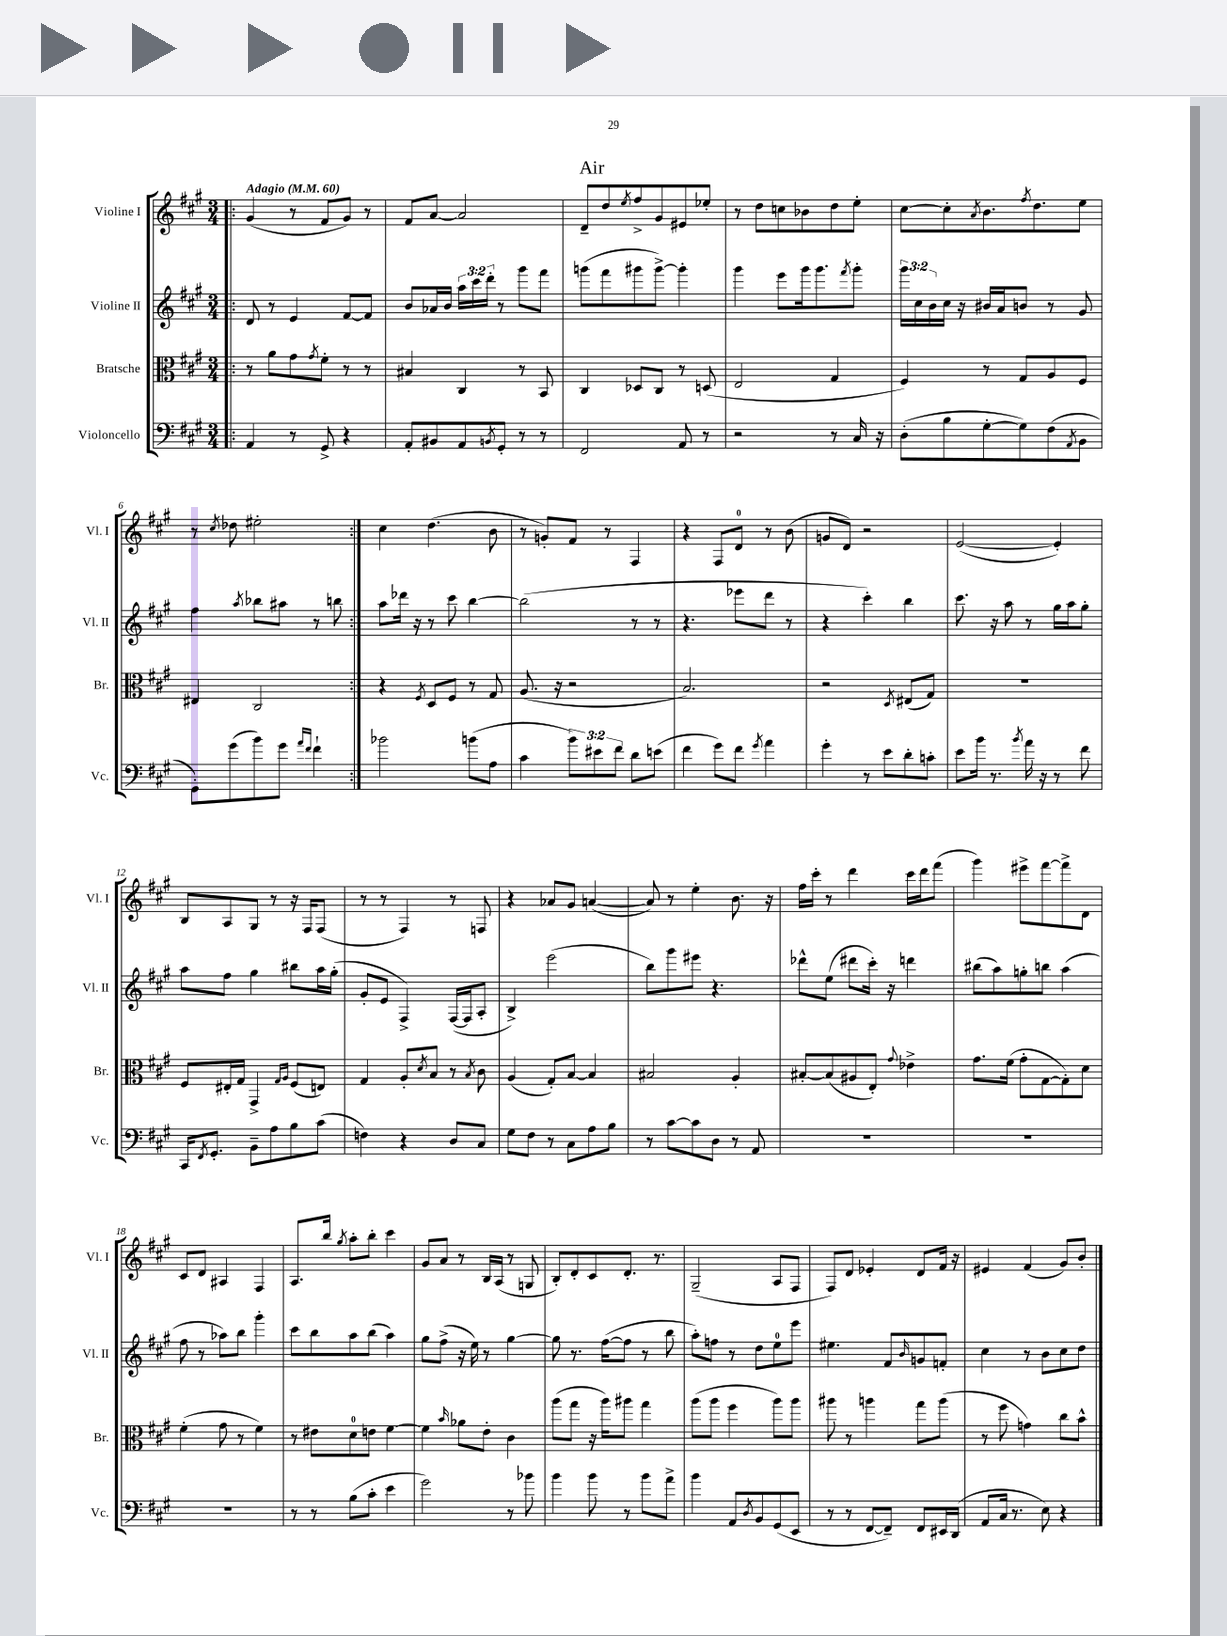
\header { title = "Air" }
<<
\new StaffGroup <<
\new Staff = "s0" \with { instrumentName = "Violine I" shortInstrumentName = "Vl. I" } {
    \clef treble \key a \major \numericTimeSignature \time 3/4 \tempo "Adagio" 4 = 60
    \repeat volta 2 { \bar ".|:" gis'4( r8 fis'8 gis'8) r8 |
    fis'8 a'8~ a'2 |
    d'8-- d''8 \acciaccatura { e''8 } fis''8-> gis'8 eis'8 ees''8-. |
    r8 d''8 c''8 bes'8 d''8 e''8-. |
    cis''8~ cis''8-. \acciaccatura { a'8 } b'8. \acciaccatura { fis''8 } d''8. e''8 |
    r8 \acciaccatura { cis''8 } des''8 eis''2-. | }
    cis''4 d''4.( b'8 |
    r8 g'8-.) fis'8 r8 fis4 |
    r4 fis8 d'8-0 r8 b'8( |
    g'8 d'8) r2 |
    e'2~( e'4-.) |
    b8 a8 gis8 r8 r16 fis16 fis8( |
    r8 r8 fis4) r8 f8 |
    r4 aes'8 gis'8 a'4~( |
    a'8) r8 e''4-. b'8. r16 |
    fis''16 cis'''16-. r8 d'''4 cis'''16 d'''16 fis'''8( |
    gis'''4) eis'''8-> fis'''8~ fis'''8-> d'8 |
    cis'8 d'8 ais4 fis4 |
    a8. b''16 \acciaccatura { gis''8 } a''8-. b''8-. cis'''4 |
    gis'8 a'8 r8 b16 a16( r8 g8 |
    b8-.) d'8-. cis'8 d'8.-. r8. |
    gis2--( a8 fis8 |
    fis8) d'8 ees'4-. d'8 fis'16 r16 |
    eis'4 fis'4( gis'8) b'8-. \bar "|." |
}
\new Staff = "s1" \with { instrumentName = "Violine II" shortInstrumentName = "Vl. II" } {
    \clef treble \key a \major \numericTimeSignature \time 3/4 \override Staff.TupletNumber.text = #tuplet-number::calc-fraction-text
    \repeat volta 2 { \bar ".|:" d'8 r8 e'4 fis'8~ fis'8 |
    b'8 aes'16 b'16 \tuplet 3/2 { a''16 cis'''16 d'''16-. } r8 gis'''8 fis'''8 |
    g'''8( fis'''8 gis'''8 gis'''8~->) gis'''4-. |
    gis'''4 e'''8 gis'''16 gis'''8. \acciaccatura { fis'''8 } gis'''8-. |
    \tuplet 3/2 { gis'''16 cis''16 b'16 } cis''16 r16 bis'16 a'16 b'8 r8 gis'8 |
    fis''4 \acciaccatura { a''8 } bes''8 ais''8 r8 b''8 | }
    a''8 des'''16 r16 r8 cis'''8 b''4~ |
    b''2( r8 r8 |
    r4. ees'''8 d'''8 r8 |
    r4 cis'''4-.) b''4 |
    cis'''8. r16 a''8 r8 gis''16 a''16 gis''8-. |
    a''8 fis''8 gis''4 bis''8 a''16 gis''16-.( |
    gis'8-. e'8 fis4->) fis16~( fis16 a8-. |
    b4->) e'''2( |
    b''8) gis'''8 eis'''8 r4. |
    des'''8-^ e''8( dis'''8 cis'''16-.) r16 d'''4 |
    bis''8( a''8) g''8-. b''8 a''4( |
    fis''8 r8 aes''8) b''8 gis'''4-. |
    cis'''8 b''8 a''8 b''8( a''4) |
    gis''8 fis''8->( r16 e''16) r8 gis''4~ |
    gis''8 r8. fis''16~( fis''8 r8 b''8 |
    a''8-.) f''8 r8 d''8 e''8-0 e'''8 |
    eis''4. fis'8 \grace { b'16 } g'8 f'8-. |
    cis''4 r8 b'8 cis''8 d''8 \bar "|." |
}
\new Staff = "s2" \with { instrumentName = "Bratsche" shortInstrumentName = "Br." } {
    \clef alto \key a \major \numericTimeSignature \time 3/4
    \repeat volta 2 { \bar ".|:" r8 a'8 gis'8 \acciaccatura { gis'8 } fis'8-. r8 r8 |
    bis4 cis4 r8 b,8 |
    cis4 des8 cis8 r8 d8( |
    e2 gis4 |
    fis4) r8 gis8 a8 fis8 |
    eis4 cis2 | }
    r4 \acciaccatura { fis8 } d8 fis8 r8 gis8 |
    a8.( r16 r2 |
    b2.) |
    r2 \acciaccatura { d8 } eis8( gis8) |
    R2. |
    fis8 eis16-. gis16 gis,4-> \grace { gis16 a16 } fis8( e8) |
    gis4 a8-. \acciaccatura { d'8 } b8 r8 \acciaccatura { b8 } cis'8 |
    a4( gis8-.) b8~ b4 |
    bis2 a4-. |
    bis8~-. bis8( ais8 e8-.) \appoggiatura { gis'8 } ees'4-> |
    gis'8. fis'16( gis'8-. gis8~ gis8-.) d'8 |
    fis'4-.( gis'8 r8 fis'4) |
    r8 eis'8 d'8-0 e'8 fis'4~ |
    fis'4 \grace { b'16 } aes'8 e'8-. cis'4 |
    a''8( gis''8 r16 a''16) ais''8 gis''4 |
    a''8( a''8 fis''4 a''8) a''8 |
    ais''8 r8 a''4 gis''8 a''8( |
    r8 fis''8 g'4) cis''8 b'8-^ \bar "|." |
}
\new Staff = "s3" \with { instrumentName = "Violoncello" shortInstrumentName = "Vc." } {
    \clef bass \key a \major \numericTimeSignature \time 3/4 \override Staff.TupletNumber.text = #tuplet-number::calc-fraction-text
    \repeat volta 2 { \bar ".|:" a,4 r8 gis,8-> r4 |
    a,8-. bis,8 a,8 \acciaccatura { b,8 } gis,8-. r8 r8 |
    fis,2 a,8 r8 |
    r2 r8 cis16 r16 |
    d8-.( b8 gis8~-. gis8) fis8( \acciaccatura { a,8 } b,8 |
    gis,8-.) gis'8( b'8) gis'8 \grace { a'16 fis'16 } fis'4-! | }
    bes'2 b'8( a8 |
    cis'4 \tuplet 3/2 { b'8) eis'8 fis'8 } d'8 e'8( |
    fis'4 gis'8) fis'8 \acciaccatura { gis'8 } a'4 |
    gis'4-. r8 e'8 d'8-. c'8-. |
    e'8 b'16 r8. \acciaccatura { b'8 } a'16 r16 r8 fis'8 |
    cis,16 \acciaccatura { fis,8 } gis,8.-. b,8-- a8 b8 cis'8( |
    f4) r4 d8 cis8 |
    gis8 fis8 r8 cis8 a8 b8 |
    r8 cis'8~ cis'8 d8 r8 a,8 |
    R2. |
    R2. |
    R2. |
    r8 r8 b8( cis'8-. e'4 |
    gis'2) r8 bes'8 |
    b'4 b'8 r8 b'8 a'8-> |
    b'4 a,8 \acciaccatura { d8 } b,8 gis,8( e,8 |
    r8 r8 fis,8~ fis,8--) fis,8 eis,16 d,16( |
    a,8 cis16 r8. e8) r4 \bar "|." |
}
>>
>>
